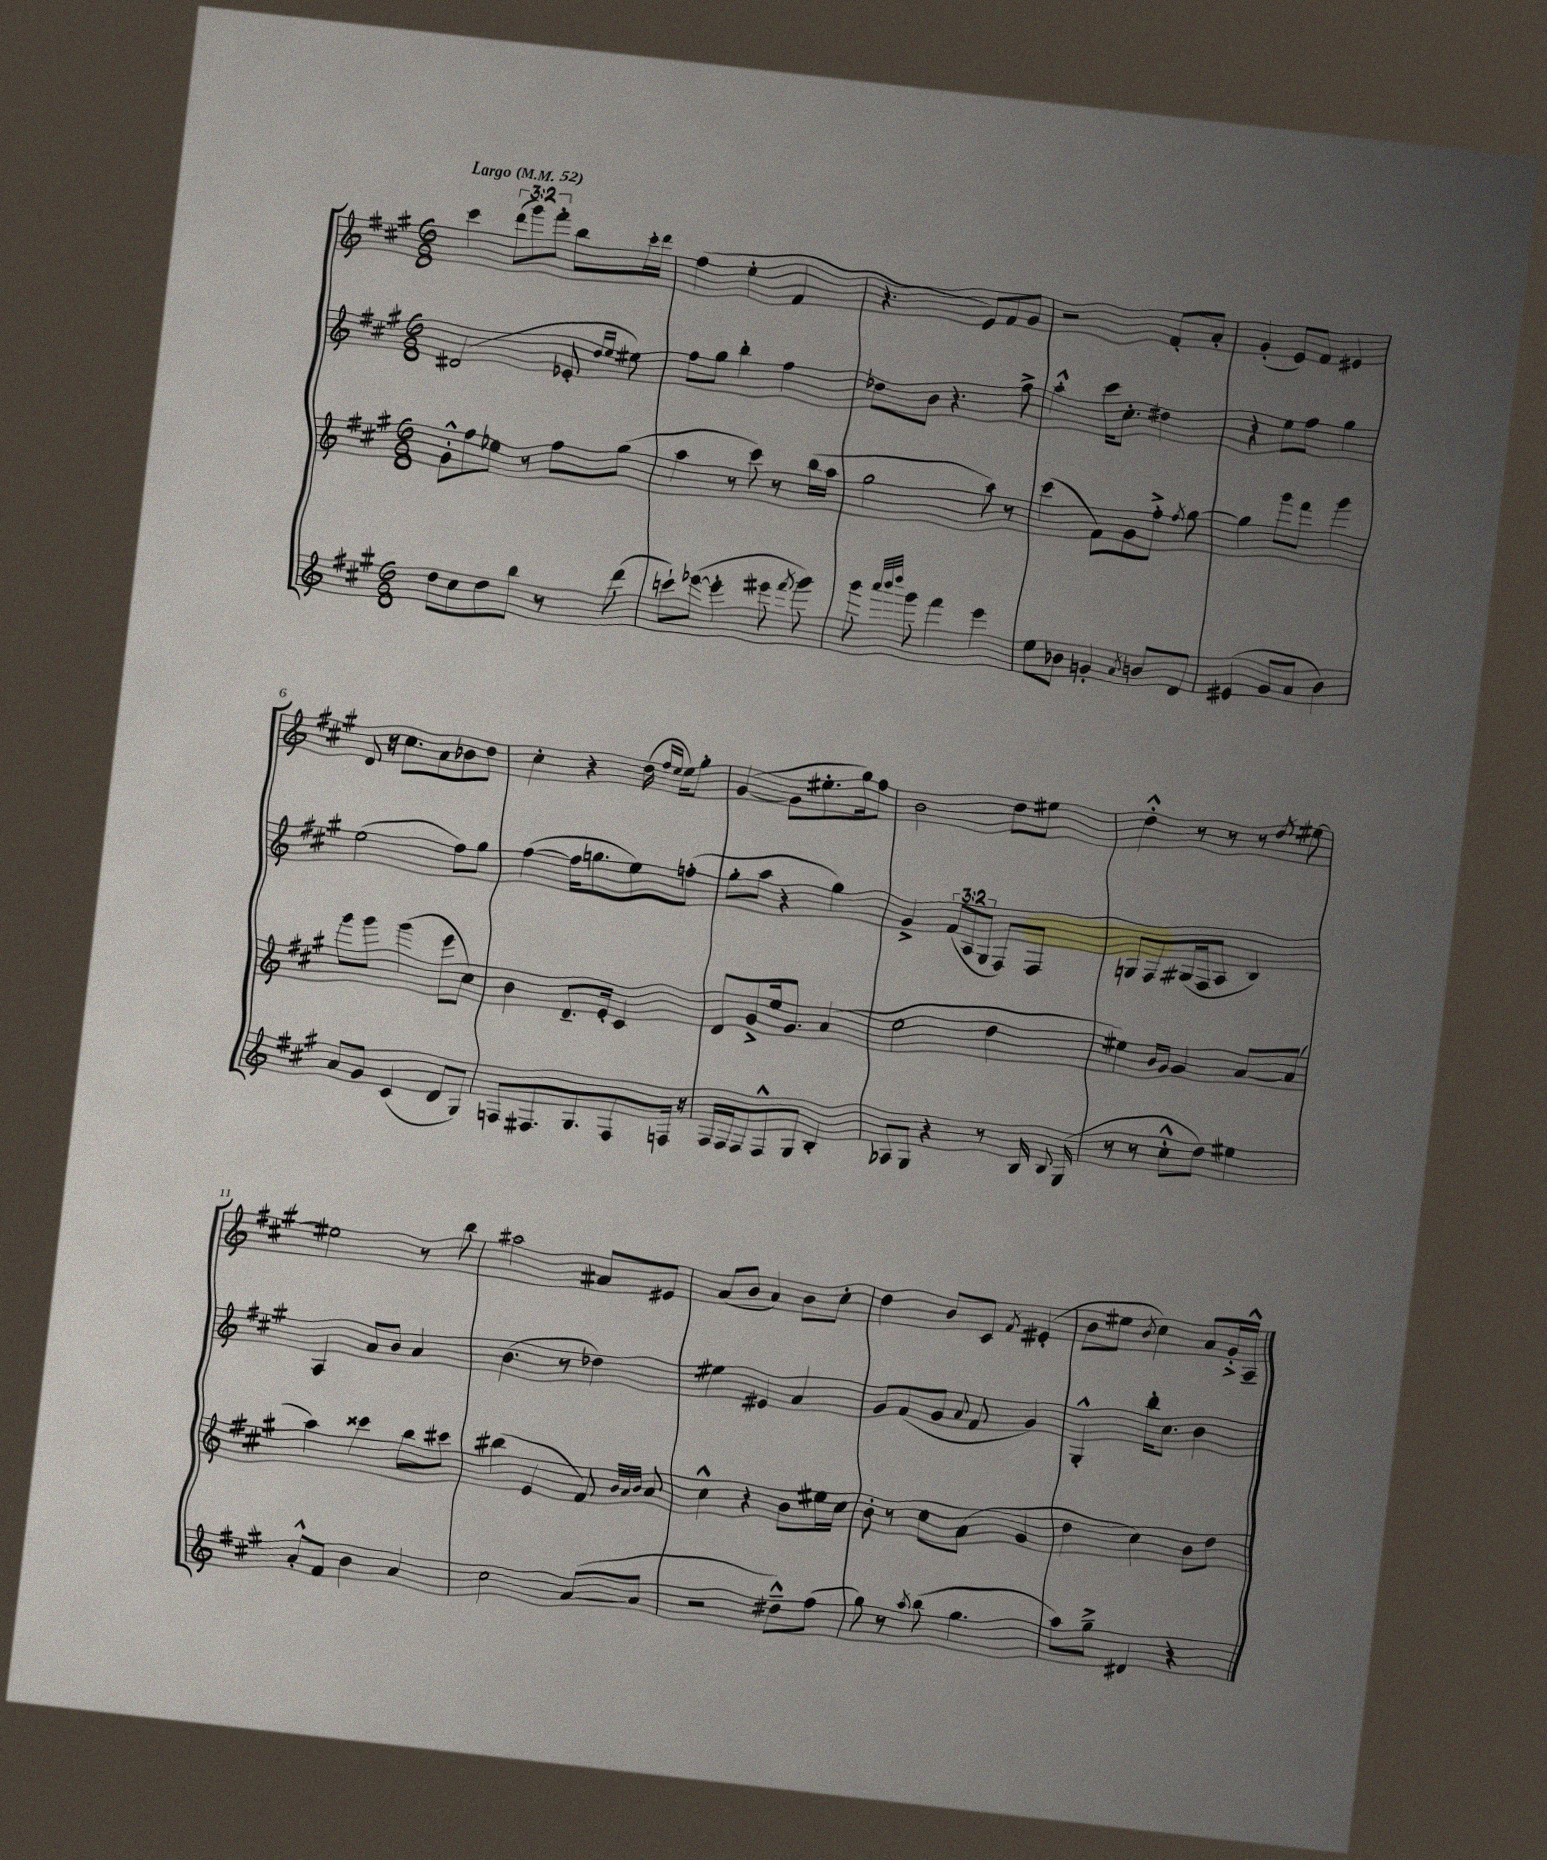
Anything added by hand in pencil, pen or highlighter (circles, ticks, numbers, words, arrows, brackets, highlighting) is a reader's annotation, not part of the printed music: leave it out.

**kern	**kern	**kern	**kern
*staff4	*staff3	*staff2	*staff1
*clefG2	*clefG2	*clefG2	*clefG2
*k[f#c#g#]	*k[f#c#g#]	*k[f#c#g#]	*k[f#c#g#]
*M6/8	*M6/8	*M6/8	*M6/8
*MM52	*MM52	*MM52	*MM52
8dd\L	8g#'^^\L	(2d#/	4ccc#\
8cc#\	8ff#\	.	.
8dd\	8ee-\J	.	(12ddd\L
.	.	.	12ggg#\)
8bb\J	8r	.	.
.	.	.	12fff#'\J
8r	8ff#\L	8e-'/	8bb\L
.	.	16qqdd/LL	.
.	.	16qqee/JJ	.
(8ddd\	(8gg#\J	8ee#\)	16ccc#'\L
.	.	.	16ddd\JJ
=	=	=	=
8ccc`\L)	4aa\	8ff#\L	(4ff#\
([8eee-\J	.	8gg#\J	.
4eee-'\]	8r	4bb'\	4ee'\
.	8ccc#\)	.	.
8eee#\	8r	4ff#\	4f#/
8qfff#/	.	.	.
8ggg#\)	(16bb\LL	.	.
.	16aa\JJ	.	.
=	=	=	=
8ggg#\	2gg#\	8dd-\L	4.r
32qqaaa/LLL	.	.	.
32qqbbb/	.	.	.
32qqdddd/JJJ	.	.	.
8ggg#\	.	8b\J	.
4fff#\	.	4.r	.
.	.	.	8e/L)
4eee\	8aa\)	.	8f#/
.	8r	8ff#^\	8g#/J
=	=	=	=
8ee\L	(4ccc#\	4aa'^^\	2r
8b-\J	.	.	.
4g'/	8f#\L)	16ccc#\LK	.
.	.	8.cc#'\J	.
.	8g#\	.	.
8qa/	.	.	.
8b/L	8ff#'^\J	4dd#\	8f#'/L
.	8qff#/	.	.
8d/J	[8gg#\	.	8a'/J
=	=	=	=
(4e#/	4gg#\]	4r	(4g#'/
8g#/L	8ggg#\L	8ee\L	8e/L)
8a/J	8fff#\J	8ff#\J	8f#/J
4b\)	4ggg#\	4gg#\	4e#/
=	=	=	=
8a/L	8ggg#\L	(2ee\	8d/
8g#/J	8ggg#\J	.	16r
.	.	.	8.cc#\L
(4c#/	(4ggg#\	.	.
.	.	.	8a\
8d/L	8eee\L	8ff#\L)	8b-\
8G#/J)	8cc#\J)	8gg#\J	8dd\J
=	=	=	=
8F/L	4b\	([4ff#\	4cc#'\
8.F#/	.	.	.
.	8.d~/L	16ff#\]LK	4r
8.G#/	.	8.gg\	.
.	16e'/Jk	.	.
8F#/	4c#/	8ee\)	(16dd\
.	.	.	16qqff#/LL
.	.	.	16qqee/JJ
.	.	.	16ee\LK)
16F/Jk	.	(8ff'\J	8gg#'\J
16r	.	.	.
=	=	=	=
16F#/LL	8d/L	8gg#'\L	([4g#/
16F#/J	.	.	.
8F#/	8g#^/	8aa\J	.
8F#^^/	16ee/k	4r	8g#\]L
.	8.g#/J	.	.
8G#/J	.	.	8.ee#'\
4B'/	(4a/	4gg#\)	.
.	.	.	16gg#\k)
.	.	.	8ff#\J
=	=	=	=
8A-/L	2ee\	4g#^/	2b\
8G#/J	.	.	.
4r	.	(12f#/L	.
.	.	12A/	.
.	.	12G#/J	.
8r	4dd\	8F#/L)	8dd\L
16B/	.	8F#/J	8ee#\J
8qqB/	.	.	.
(16G#/	.	.	.
=	=	=	=
8r	4ee#\)	8G/L	4dd'^^\
8r	.	8F#/	.
.	16qqb/LL	.	.
.	16qqg#/JJ	.	.
8cc#'^^\L	4g#/	(16G#/L	8r
.	.	16F#/J	.
8dd\J)	.	8A/J	8r
4ee#\	[8a/L	4B/)	8r
.	.	.	8qdd/
.	(8a/]J	.	[8ee#\
=	=	=	=
8a'^^/L	4aa\)	4A/	2ee#\]
8f#/J	.	.	.
4b\	4ccc##\	8a/L	.
.	.	8b/J	.
4a/	8bb\L	4a/	8r
.	8ccc#\J	.	8bb\
=	=	=	=
2cc#\	(4bb#\	(4.b\	2aa#\
.	4e/	.	.
.	.	8r	.
([8a/L	8f#/)	4dd-\)	8a#/L
.	32qqb/LLL	.	.
.	32qqa/	.	.
.	32qqb/JJJ	.	.
8a/]J	8a/	.	8e#/J
=	=	=	=
2r	4cc#^^\	4ee#\	(8a/L
.	.	.	8b/J
.	4r	4e#/	4a/)
8dd#~^^\L)	8b\L	4a/	8b\L
(8ff#\J	16ee#\L	.	8cc#'\J
.	16cc#\JJ	.	.
=	=	=	=
8gg#\)	8b'\	8g#/L	4dd\
8r	8r	(8f#/	.
8qaa/	.	.	.
(8bb\	8cc#\L	8g#/J	8b/L
.	.	8qqa/	.
4.gg#\	(8a\J	8f#/	8c#/J
.	.	.	8qf#/
.	4g#/	4g#/)	(4e#'/
=	=	=	=
8aa\L)	4dd\	4G#'^^/	8b\L
8gg#~^\J	.	.	8ee#\J
.	.	.	8qb/
4d#/	4cc#\)	16bb'\LK	4cc#\)
.	.	8.cc#\J	.
4r	8b\L	4b\	8a/L
.	8dd\J	.	16g#'^/L
.	.	.	16A~^^/JJ
==	==	==	==
*-	*-	*-	*-
